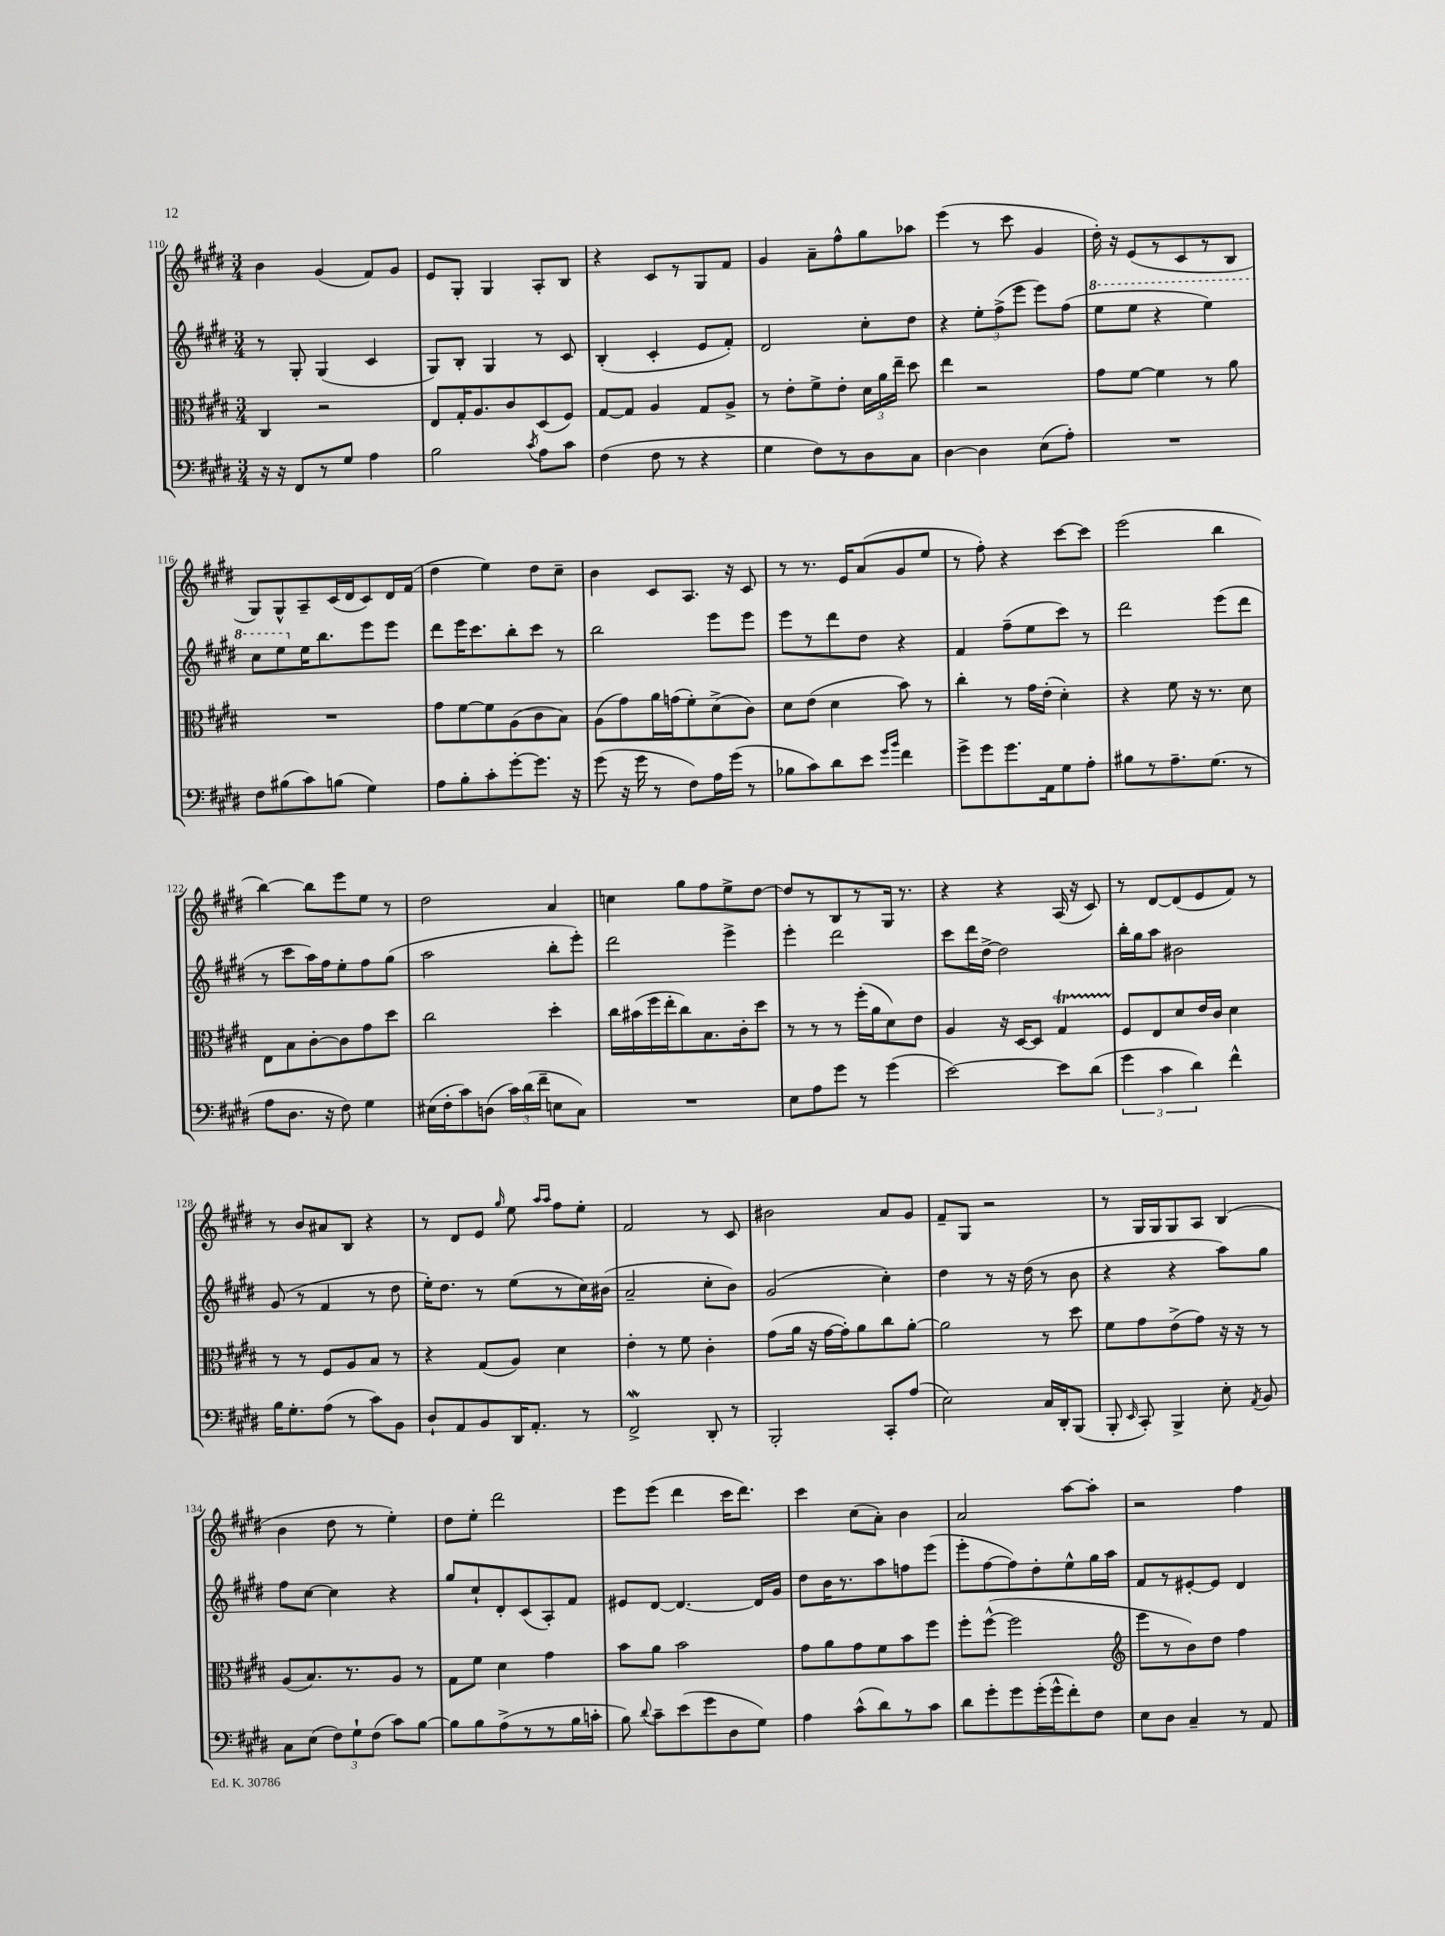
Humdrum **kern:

**kern	**kern	**kern	**kern
*staff4	*staff3	*staff2	*staff1
*clefF4	*clefC3	*clefG2	*clefG2
*k[f#c#g#d#]	*k[f#c#g#d#]	*k[f#c#g#d#]	*k[f#c#g#d#]
*M3/4	*M3/4	*M3/4	*M3/4
16r	4C#	8r	4b
16r	.	.	.
8FF#	.	8G#'	.
8r	2r	(4G#	(4g#
8G#	.	.	.
4A	.	4c#	8f#)
.	.	.	8g#
=	=	=	=
2B	8E	8G#)	8e
.	16G#'	8B'	8G#'
.	8.A	.	.
.	.	4G#	4G#
.	8c#	.	.
8qc#	.	.	.
8A	(8D#	8r	8A'
8c#	8F#)	8c#	8B
=	=	=	=
(4F#	[8G#	(4B'	4r
.	8G#]	.	.
8F#	4A	4c#'	8c#
8r	.	.	8r
4r	8G#	8e	8G#
.	8A^	8f#')	8f#
=	=	=	=
4G#	8r	2d#	4g#
.	8e'	.	.
8F#)	8f#^	.	8a~
8r	8e'	.	8ff#^^
8D#	24d#	8cc#'	8gg#
.	24a	.	.
.	24ee~	.	.
8C#	8dd#	8dd#	8aa-
=	=	=	=
[4D#	4ee	4r	(4eee
4D#]	2r	12ee'	8r
.	.	(12ff#^	.
.	.	.	8ccc#
.	.	12eee	.
(8E	.	8eee)	4g#
8A')	.	(8ff#	.
=	=	=	=
2.r	8g#	8eee	16dd#')
.	.	.	16r
.	[8f#	8eee	(8e
.	4f#]	4r	8r
.	.	.	8c#
.	8r	4eee)	8r
.	8a	.	8B
=	=	=	=
8F#	2.r	8ccc#	8G#)
(8B#	.	8eee	8G#^^
8c#)	.	16ee	8A~
.	.	8.bb	.
(8B	.	.	(16c#
.	.	.	16d#
4G#)	.	8eee	8c#)
.	.	8eee	16d#
.	.	.	(16f#
=	=	=	=
8A	8g#	8ddd#	4dd#
8B'	[8f#	16eee	.
.	.	8.ccc#	.
8c#'	8f#]	.	4ee)
[8g#'	(8A	8bb'	.
8.g#]	8c#	8ccc#	8dd#
.	8B)	8r	8cc#~
16r	.	.	.
=	=	=	=
(8g#	(8A	2bb	4b
16r	8g#)	.	.
16g#	.	.	.
8r	16a	.	8c#
.	(16g	.	.
8F#)	8f#')	.	8.A
16A	(8d#^	8eee	.
(16g#	.	.	16r
8r	8c#)	8eee	8c#
=	=	=	=
8B-	8d#	8eee	8r
8c#)	(8e	8r	8.r
8d#	4d#	8ddd#	.
.	.	.	16e
8e	.	8dd#	(8a
16qqg#	.	.	.
16qqb	.	.	.
4f#	8b)	4r	8g#
.	8r	.	8ee
=	=	=	=
8g#^	4cc#'	4f#	8r
8g#	.	.	8ff#')
8.g#	8r	(8ff#~	4r
.	16g#	8ee	.
16AA	(16e'	.	.
8G#	4d#')	8ccc#)	[8ccc#
8A'	.	8r	8ccc#]
=	=	=	=
8B#	4r	2ddd#	(2eee
8r	.	.	.
8.A~	8f#	.	.
.	16r	.	.
(8.G#	8.r	.	.
.	.	(8eee	4bb
8r	8d#	8ddd#	.
=	=	=	=
8A	8E	8r	[4bb)
8.D#	8B	8ccc#	.
.	[8c#'	16aa)	8bb]
16r	.	16ff#	.
8F#)	8c#]	8ee'	8eee
4G#	8g#	8ff#	8ee
.	8dd#	(8gg#	8r
=	=	=	=
(16E#	2cc#	2aa	2dd#
16F#'	.	.	.
8c#)	.	.	.
(8D	.	.	.
24c#)	.	.	.
(24d#	.	.	.
24f#~	.	.	.
8E	4dd#'	8bb'	4a
8C#)	.	8eee')	.
=	=	=	=
2.r	16cc#	2ddd#	4cc
.	(16b#	.	.
.	16ff#	.	.
.	16ee'	.	.
.	8cc#)	.	8gg#
.	8.B	.	8ff#
.	.	4eee^	8ee^
.	16c#'	.	.
.	8dd#	.	[8dd#
=	=	=	=
8E	8r	4eee'	8dd#]
8A	8r	.	8r
8g#	8r	2ddd#	8B
8r	(16ff#'	.	8r
.	16a	.	.
(4g#	8d#)	.	16G#
.	.	.	8.r
.	8e	.	.
=	=	=	=
[2e)	4A	8ccc#	4r
.	.	16ddd#	.
.	.	[16dd#^	.
.	16r	2dd#]	4r
.	[16D#	.	.
.	8D#]	.	.
8e]	4G#	.	(16A
.	.	.	16r
(8d#	.	.	8c#)
=	=	=	=
6g#	8F#	16bb'	8r
.	.	16gg#	.
.	8E	8aa	[8d#
6c#	.	.	.
.	8d#	2b#	(8d#]
6d#)	.	.	.
.	16e	.	8e
.	16c#	.	.
4f#^^	4d#	.	8f#)
.	.	.	8r
=	=	=	=
16B	8r	(8g#	8r
8.G#'	.	.	.
.	8r	8r	8b
(8A	8F#	4f#	8a#
8r	8A	.	8B
8c#)	8B	8r	4r
8BB	8r	8dd#	.
=	=	=	=
8D#`	4r	16ee')	8r
.	.	8.dd#	.
8AA	.	.	8d#
8BB	(8G#	8r	8e
.	.	.	16qqgg#
16DD#	8A)	(8ee	8ee
8.AA'	.	.	.
.	.	.	16qqaa
.	.	.	16qqaa
.	4d#	8r	8ff#
8r	.	16cc#)	8ee'
.	.	(16b#	.
=	=	=	=
2FF#^	4e'	2a~	2f#
.	8r	.	.
.	8f#	.	.
8DD#'	4c#'	8cc#'	8r
8r	.	8b)	8c#
=	=	=	=
2BBB'	(8g#	(2g#	2b#
.	16a	.	.
.	16r	.	.
.	[16g#	.	.
.	16g#'])	.	.
.	8a	.	.
8CC#'	8cc#	4cc#')	8a
(8A	[8a'	.	8g#
=	=	=	=
2E)	2a]	4dd#	8f#~
.	.	.	8G#
.	.	8r	2r
.	.	16r	.
.	.	(16dd#	.
16C#	8r	8r	.
16DD#'	.	.	.
(8BBB	8dd#	8b	.
=	=	=	=
8BBB'	8f#	4r	8r
16qqEE	.	.	.
8CC#')	8g#	.	16G#
.	.	.	16G#
4BBB^	(8e^	4r	8G#
.	8g#)	.	8A
8E'	16r	8aa)	(4B
.	16r	.	.
8qAA	.	.	.
8BB	8r	8gg#	.
=	=	=	=
8C#	(8A	8ff#	4b
(8E	8.B)	[8cc#	.
12F#)	.	4cc#]	8dd#
.	8.r	.	.
12G#`	.	.	.
.	.	.	8r
(12F#	.	.	.
8c#)	8A	4r	4ee')
[8B	8r	.	.
=	=	=	=
8B]	8G#	8gg#	8dd#
8B	8f#	8cc#`	8ee'
(8A^	4d#	8d#'	2ddd#
8r	.	(8c#	.
8r	4g#	8A')	.
16B	.	8f#	.
16c'	.	.	.
=	=	=	=
8B)	8b	8e#	8eee
8qqd#	.	.	.
8c#~	8a	[8d#	(8eee
(8e	2b	4.d#_	4ddd#
8g#	.	.	.
8D#	.	.	16ccc#
.	.	.	8.ddd#)
8G#)	.	16d#]	.
.	.	16g#	.
=	=	=	=
4A	8g#	8dd#	4ccc#
.	8a	16b	.
.	.	8.r	.
(8c#^^	8g#	.	(8cc#
8d#)	8f#	8aa	8a')
8r	8b	8ff	4b
8c#	8ff#	(8eee	.
=	=	=	=
8d#	8ff#'	8eee'	2a
8g#'	([8ff#^^	[8ff#	.
8g#	2ff#]	8ff#])	.
(16g#'	.	8dd#'	.
16g#^^	.	.	.
8f#')	.	8ee^^	[8aa
8F#	.	16gg#	8aa']
.	.	16aa	.
=	=	=	=
*	*clefG2	*	*
8E	8eee	8f#	2r
8D#	8r	8r	.
4C#~	8b)	[8e#'	.
.	8dd#	8e#]	.
8r	4ff#	4d#	4ff#
8AA	.	.	.
==	==	==	==
*-	*-	*-	*-
